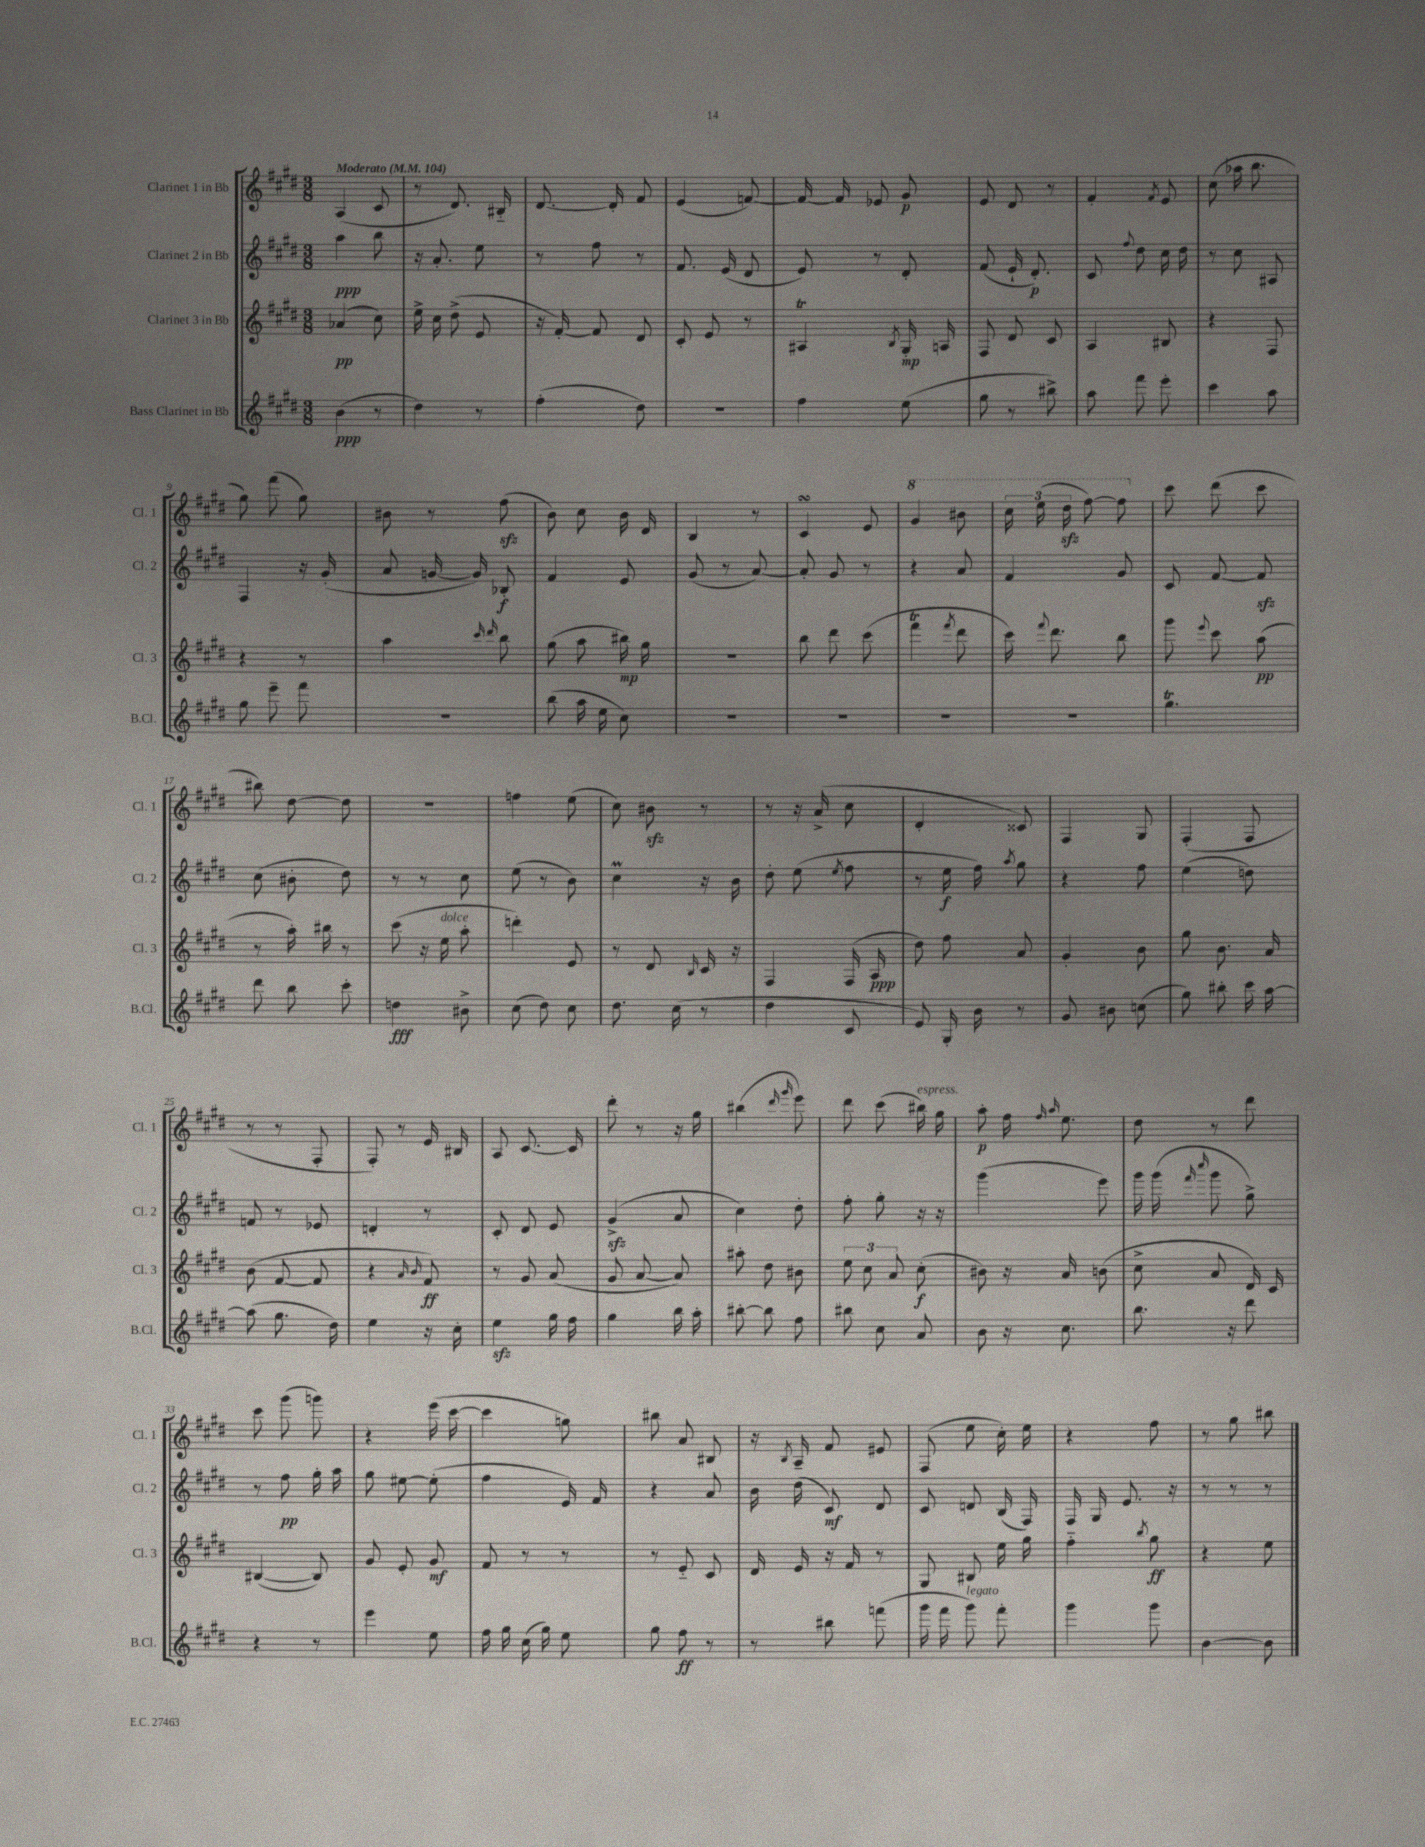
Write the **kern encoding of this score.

**kern	**kern	**kern	**kern
*staff4	*staff3	*staff2	*staff1
*clefG2	*clefG2	*clefG2	*clefG2
*k[f#c#g#d#]	*k[f#c#g#d#]	*k[f#c#g#d#]	*k[f#c#g#d#]
*M3/8	*M3/8	*M3/8	*M3/8
*MM104	*MM104	*MM104	*MM104
(4b	(4a-	4aa	(4A
8r	8cc#)	8bb	8c#
=	=	=	=
4dd#)	16ee^	16r	8r
.	16cc#	8.a'	.
.	(8dd#^	.	8.d#)
8r	8e	8ee	.
.	.	.	16B#'~
=	=	=	=
(4ff#'	16r	8r	[8.d#
.	[16f#')	.	.
.	8f#]	8ff#	.
.	.	.	16d#']
8dd#)	8d#	8r	8f#
=	=	=	=
4.r	8c#'	8.f#	(4e
.	8e	.	.
.	.	(16e	.
.	8r	8d#	[8f)
=	=	=	=
4ff#	4A#	8e)	16f_
.	.	.	16f]
.	.	8r	8e-
.	8qB	.	.
(8ee	16G#'	8d#'	8g#
.	16A	.	.
=	=	=	=
8gg#	8F#	(8f#	8e
8r	8d#	16e`	8d#
.	.	8.d#')	.
8bb#^)	8c#	.	8r
=	=	=	=
8aa	4A	8c#	4f#'
.	.	8qqff#	.
8fff#	.	8dd#	.
.	.	.	8qf#
8eee'	8B#	16cc#	8e
.	.	16dd#	.
=	=	=	=
4ccc#	4r	8r	(8cc#
.	.	8cc#	16aa-
.	.	.	8.bb
8aa	8F#	8A#	.
=	=	=	=
8gg#	4r	4F#	8gg#)
8eee~	.	.	(8fff#
8fff#	8r	16r	8gg#)
.	.	(16g#'	.
=	=	=	=
4.r	4aa	8a	8b#
.	.	[16g	8r
.	.	16g])	.
.	16qqccc#	.	.
.	16qqddd#	.	.
.	8bb	8B-'	(8ff#
=	=	=	=
(8bb	(8gg#	4f#	8b)
16aa	8aa	.	8cc#
16ee	.	.	.
8cc#)	16bb#)	8e	16b
.	16gg#	.	16d#
=	=	=	=
4.r	4.r	(8g#	4B
.	.	8r	.
.	.	[8a)	8r
=	=	=	=
4.r	8bb	8a']	4c#
.	8ddd#	8g#	.
.	(8ccc#	8r	8e
=	=	=	=
4.r	4fff#	4r	4gg#
.	8qfff#	.	.
.	8ddd#	8a	8bb#
=	=	=	=
4.r	16ccc#)	4f#	24ccc#
.	.	.	(24eee
.	8qqfff#	.	.
.	8.ddd#	.	.
.	.	.	24ddd#
.	.	.	[8fff#)
.	8bb	8g#	8fff#]
=	=	=	=
4.gg#	8ggg#	8c#	8ccc#
.	8qqeee	.	.
.	8ccc#	[8f#	(8ddd#
.	(8aa	8f#]	8ccc#
=	=	=	=
8ddd#	8r	(8cc#	8bb#)
8bb	16aa')	8b#'	[8dd#
.	16bb#	.	.
8ccc#'	8r	8dd#)	8dd#]
=	=	=	=
4dd	(8ccc#	8r	4.r
.	16r	8r	.
.	16ee	.	.
8b#^	8aa'	8cc#	.
=	=	=	=
(8cc#	4ddd')	(8ee	4ff
8dd#)	.	8r	.
8cc#	8e	8b)	(8ee
=	=	=	=
8.dd#	8r	4cc#	8cc#)
.	8d#	.	8b#
(16cc#	.	.	.
.	16qqB	.	.
8r	16c#	16r	8r
.	16r	16b	.
=	=	=	=
4dd#	4F#	8dd#'	8r
.	.	(8ee	16r
.	.	.	(16a^
.	.	8qee	.
8c#	(16F#	8ff#	8cc#
.	16A	.	.
=	=	=	=
8e)	8dd#)	8r	4d#'
16G#'	8ff#	16ee	.
16b	.	16ff#)	.
.	.	8qaa	.
8r	8a	8gg#	8c##)
=	=	=	=
8g#	4g#'	4r	4F#
8b#	.	.	.
(8cc	8b	8ff#	8G#
=	=	=	=
8gg#)	8gg#	(4ee	(4F#'
8bb#'	8.b	.	.
16ccc#	.	8dd)	8F#
[16aa	16a	.	.
=	=	=	=
(8aa]	(8b	8f	8r
8.gg#	[8f#	8r	8r
.	8f#]	8e-	8F#'
16dd#)	.	.	.
=	=	=	=
4ee	4r	4d'	8F#')
.	.	.	8r
.	16qqa	.	.
.	16qqb	.	.
16r	8f#)	8r	16e
16cc#'	.	.	16B#
=	=	=	=
4ee	8r	8c#'	8A
.	8g#	8d#	[8.c#
16gg#	(8a	8e	.
16ff#	.	.	16c#]
=	=	=	=
4gg#	8g#	(4g#^	8ddd#'
.	[8a	.	8r
16bb	8a])	8a	16r
16aa'	.	.	16gg#
=	=	=	=
[8bb#'	8aa#'	4cc#)	(4bb#
8bb#]	8dd#	.	.
.	.	.	16qqddd#
.	.	.	16qqggg#
8ff#	8b#	8dd#'	8eee)
=	=	=	=
8bb#	12ee	8ff#'	8ddd#
.	12cc#	.	.
8cc#	.	8gg#'	(8ccc#
.	12a	.	.
8a	(8cc#'	16r	16bb#)
.	.	16r	16gg#
=	=	=	=
8b	8b#)	(4ggg#	8aa'
16r	16r	.	16ff#
.	.	.	16qqff#
.	.	.	16qqaa
8.cc#	16a	.	8.ee
.	(8b	8eee)	.
=	=	=	=
8.bb	8cc#^	16ggg#	8dd#
.	.	(16ggg#	.
.	.	16qqfff#	.
.	.	16qqcccc#	.
.	8a	8ggg#	8r
16r	.	.	.
8ddd#	16d#)	8gg#^)	8ddd#
.	16c#	.	.
=	=	=	=
4r	([4B#	8r	8ccc#
.	.	8ff#	(8ggg#
8r	8B#])	16gg#'	8ggg)
.	.	16aa	.
=	=	=	=
4eee	8g#	8gg#	4r
.	8e'	[8ee#	.
8ee	8g#	(8ee#']	(16eee
.	.	.	[16ccc#
=	=	=	=
16ff#	8f#	4ff#	4ccc#]
16gg#	.	.	.
(16cc#	8r	.	.
16gg#)	.	.	.
8ee	8r	16e)	8gg)
.	.	16f#	.
=	=	=	=
8gg#	8r	4r	8bb#
8ff#	8e'~	.	8a
8r	8c#	8a	8B#
=	=	=	=
8r	16d#	16b	16r
.	.	.	8qB
.	16e	(16dd#	16A~
8bb#	16r	8c#)	8f#
.	16f#	.	.
(8fff	8r	8d#	8e#
=	=	=	=
16ggg#	8G#	8c#	(8F#
16fff#	.	.	.
8ggg#)	8B#	8d	8ee
8fff#'	16ee	(16B	16cc#')
.	16gg#	16F#)	16ee
=	=	=	=
4ggg#	4ff#'~	16F#	4r
.	.	16G#	.
.	.	8.e	.
.	8qbb	.	.
8ggg#	8gg#	.	8ff#
.	.	16r	.
=	=	=	=
[4b	4r	8r	8r
.	.	8r	8gg#
8b]	8ee	8r	8bb#
==	==	==	==
*-	*-	*-	*-
